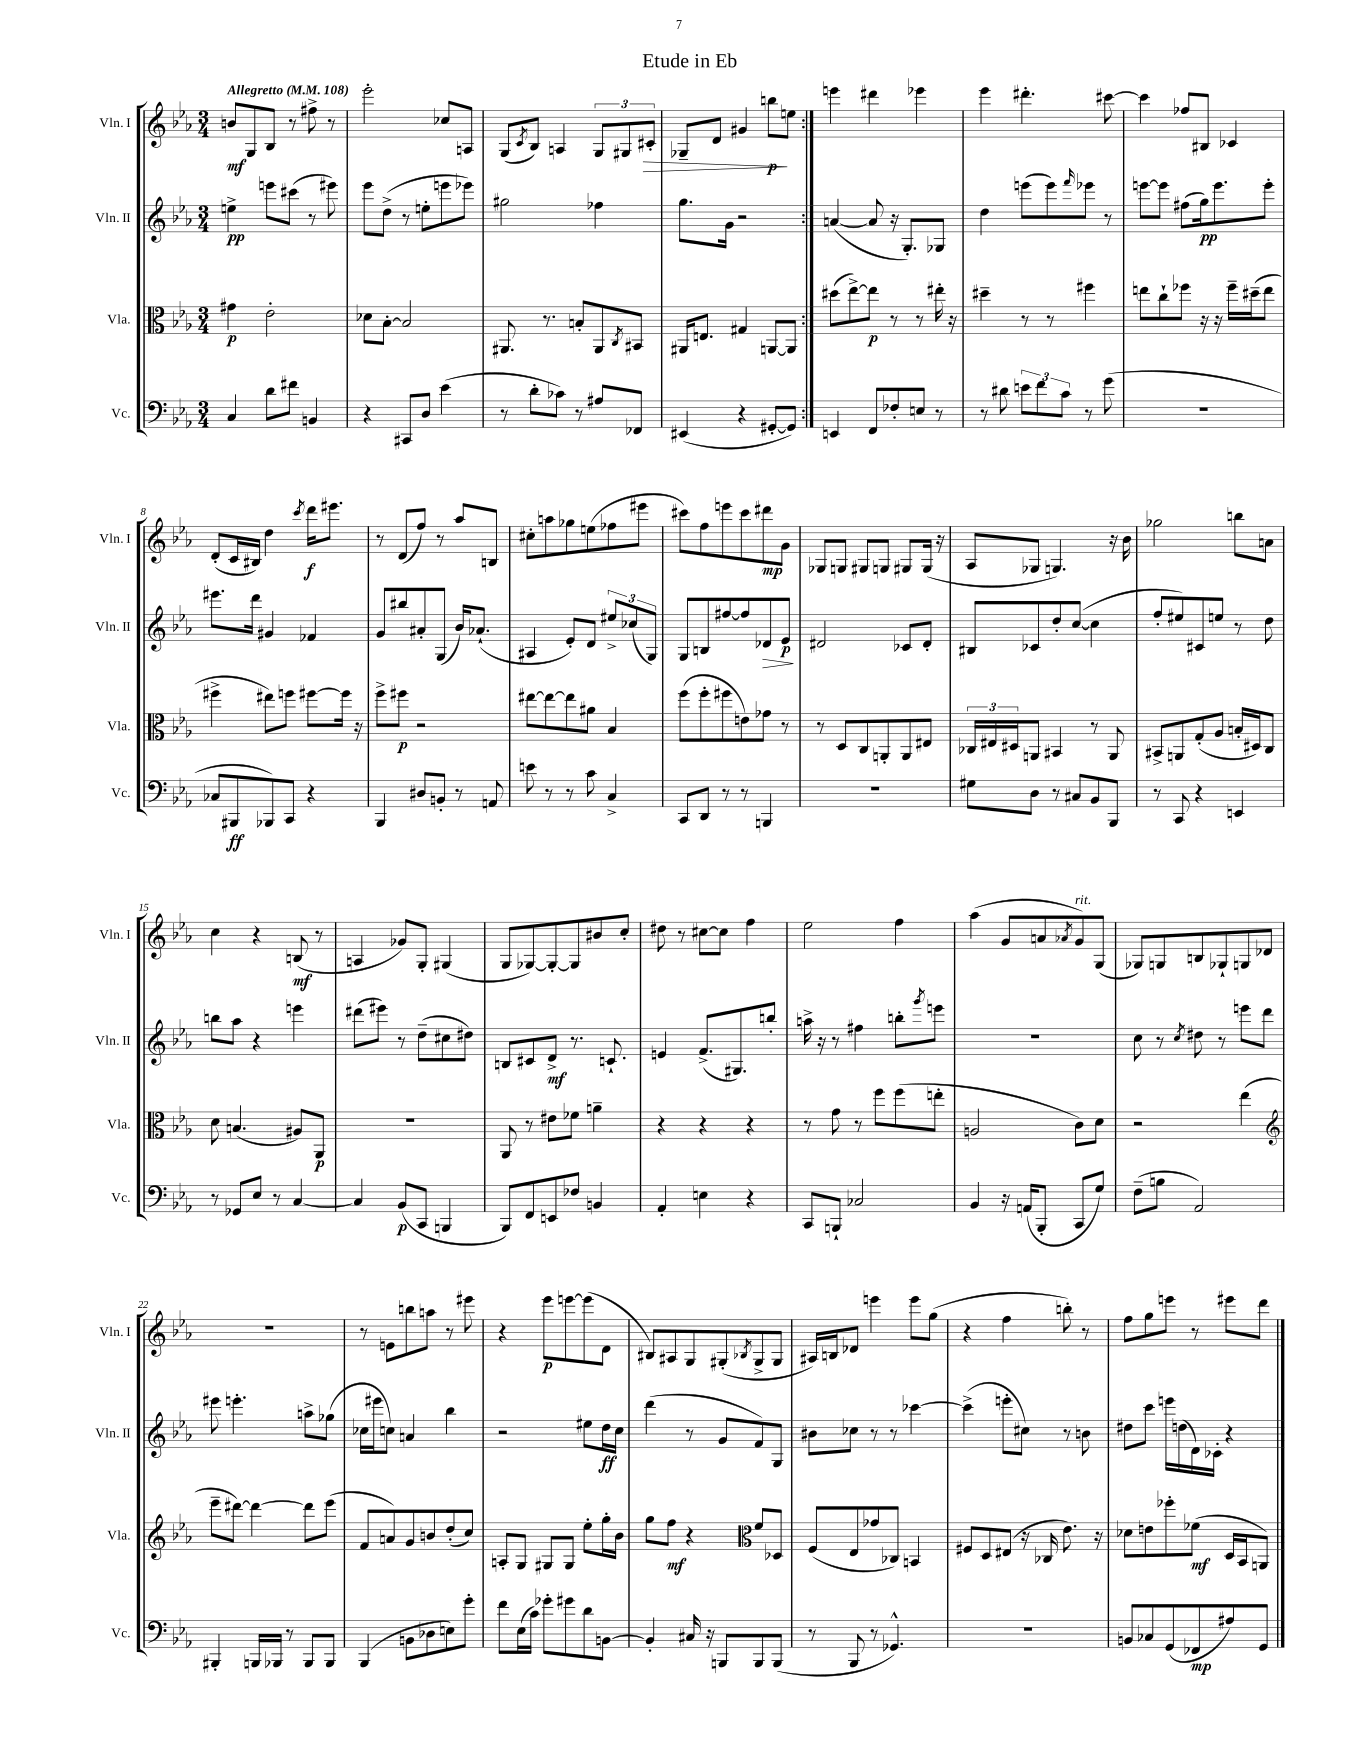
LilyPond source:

\header { title = "Etude in Eb" }
<<
\new StaffGroup <<
\new Staff = "s0" \with { instrumentName = "Vln. I" shortInstrumentName = "Vln. I" } {
    \clef treble \key ees \major \numericTimeSignature \time 3/4 \tempo "Allegretto" 4 = 108
    \repeat volta 2 { b'8\mf g8 bes8 r8 fis''8-> r8 |
    ees'''2-. ces''8 a8 |
    g8( \acciaccatura { c'8 } bes8) a4 \tuplet 3/2 { g8 gis8 cis'8-.\> } |
    ges8-- d'8 gis'4 b''8\p\! e''8 | }
    e'''4 dis'''4 ees'''4 |
    ees'''4 dis'''4.-. cis'''8~ |
    cis'''4 fes''8 bis8 ces'4 |
    d'8-.( c'16 bis16) d''4 \acciaccatura { c'''8 } d'''16\f eis'''8. |
    r8 d'8( f''8) r8 aes''8 b8 |
    cis''8-. a''8 ges''8 e''8( fes''8 eis'''8 |
    cis'''8) f''8 e'''8 cis'''8 dis'''8\mp g'8 |
    ges8 g8 gis8 g8 gis8 gis16( r16 |
    aes8 ges8 g4.) r16 bes'16 |
    ges''2 b''8 a'8 |
    c''4 r4 b8\mf( r8 |
    a4 ges'8) g8-. gis4( |
    g8 ges8~) ges8~-. ges8 bis'8 c''8-. |
    dis''8 r8 cis''8~ cis''8 f''4 |
    ees''2 f''4 |
    aes''4( g'8 a'8 \acciaccatura { aes'8 } g'8^\markup { \italic "rit." }) g8( |
    ges8) g8 b8 ges8-! g8 des'8 |
    R2. |
    r8 e'8 b''8 a''8 r8 eis'''8 |
    r4 ees'''8\p e'''8~ e'''8( d'8 |
    bis8) ais8 g8 gis8-.( \acciaccatura { bes8 } gis8-> gis8 |
    ais16) b16 des'8 e'''4 e'''8 g''8( |
    r4 f''4 b''8-.) r8 |
    f''8 g''8 e'''8 r8 eis'''8 d'''8 \bar "|." |
}
\new Staff = "s1" \with { instrumentName = "Vln. II" shortInstrumentName = "Vln. II" } {
    \clef treble \key ees \major \numericTimeSignature \time 3/4
    \repeat volta 2 { e''4->\pp e'''8 cis'''8( r8 eis'''8) |
    ees'''8 d''8->( r8 e''8-. e'''8 ees'''8) |
    gis''2 fes''4 |
    g''8. g'16 r2 | }
    a'4~( a'8 r16 g8.-.) ges8 |
    d''4 e'''8( e'''8) \grace { f'''16 } ees'''8 r8 |
    e'''8~ e'''8 fis''8( g''16\pp) e'''8. e'''8-. |
    eis'''8. d'''16 gis'4 fes'4 |
    g'8 bis''8 ais'8-. g8( bes'16) aes'8.-!( |
    ais4 ees'8-.) d'8 \tuplet 3/2 { eis''8-> ces''8( g8) } |
    g8 b8 fis''8~ fis''8 des'8\> ees'8\p\! |
    dis'2 ces'8 dis'8-. |
    bis8 ces'8 d''8-. c''8~( c''4 |
    f''8-. eis''8) cis'8 e''8 r8 d''8 |
    b''8 aes''8 r4 e'''4 |
    dis'''8( eis'''8) r8 d''8--( cis''8 dis''8) |
    b8 cis'8 d'8->\mf r8. c'8.-! |
    e'4 f'8.->( gis8.) b''8-. |
    a''16-> r16 r8 fis''4 b''8-. \acciaccatura { g'''8 } e'''8 |
    R2. |
    c''8 r8 \acciaccatura { c''8 } dis''8 r8 e'''8 d'''8 |
    eis'''8 e'''4.-. a''8-> ges''8( |
    ces''16 eis'''16 c''8) a'4 bes''4 |
    r2 eis''8 d''16\ff c''16 |
    d'''4( r8 g'8 f'8) g8 |
    bis'8 ces''8 r8 r8 ces'''4~ |
    ces'''4->( e'''8-. cis''8) r8 b'8 |
    dis''8 c'''8 e'''16 d''16( d'16) ces'16-. r4 \bar "|." |
}
\new Staff = "s2" \with { instrumentName = "Vla." shortInstrumentName = "Vla." } {
    \clef alto \key ees \major \numericTimeSignature \time 3/4
    \repeat volta 2 { gis'4\p ees'2-. |
    des'8 bes8~-. bes2 |
    ais,8. r8. b8-. ais,8 \acciaccatura { c8 } bis,8 |
    ais,16 e8. gis4 a,8~ a,8 | }
    dis''8( ees''8~->) ees''8\p r8 r8 eis''16-. r16 |
    dis''4-- r8 r8 fis''4 |
    e''8 c''8-! fes''8 r16 r16 fes''16-- dis''16--( e''8 |
    fis''4-> eis''8) f''8 fis''8~ fis''16 r16 |
    f''8-> fis''8\p r2 |
    eis''8~ eis''8~ eis''8 ais'8 bes4 |
    f''8( f''8-. fis''8 e'8) ges'8 r8 |
    r8 d8 c8 a,8-. a,8 eis8 |
    \tuplet 3/2 { ces16 eis16 dis16 } a,8 bis,4 r8 a,8 |
    bis,8-> a,8 g8-.( aes8 b16-. dis16) c8 |
    d'8 b4.( ais8) aes,8\p |
    R2. |
    aes,8 r8 eis'8 fes'8 a'4-- |
    r4 r4 r4 |
    r8 g'8 r8 f''8 f''8( e''8-. |
    a2 c'8) d'8 |
    r2 ees''4( |
    \clef treble ees'''8-- dis'''8~) dis'''4~ dis'''8 ees'''8( |
    f'8 a'8) g'8 b'8 d''8-.( c''8) |
    a8-. g8 gis8 gis8 ees''8-. g''16-. bes'16 |
    g''8 f''8\mf r4 \clef alto f'8 des8 |
    f8( ees8 ges'8 ces8) b,4 |
    fis8 d8 eis8( r16 ces16 ees'8.) r16 |
    des'8 e'8 fes''8-. fes'8\mf( d16 bes,16 a,8) \bar "|." |
}
\new Staff = "s3" \with { instrumentName = "Vc." shortInstrumentName = "Vc." } {
    \clef bass \key ees \major \numericTimeSignature \time 3/4
    \repeat volta 2 { c4 d'8 fis'8 b,4 |
    r4 cis,8 d8 ees'4( |
    r8 d'8-. ces'8) r8 ais8 fes,8 |
    eis,4( r4 gis,8~-. gis,8) | }
    e,4 f,8 fes8-. e8 r8 |
    r8 dis'8 \tuplet 3/2 { e'8 f'8 c'8 } r8 g'8( |
    R2. |
    ces8 bis,,8\ff bes,,8) c,8 r4 |
    bes,,4 dis8 b,8-. r8 a,8 |
    e'8 r8 r8 c'8 c4-> |
    c,8 d,8 r8 r8 b,,4 |
    R2. |
    gis8 d8 r8 cis8 bes,8 bes,,8 |
    r8 c,8 r4 e,4 |
    r8 ges,8 ees8 r8 c4~ |
    c4 bes,8\p( c,8 b,,4 |
    bes,,8) f,8 e,8 fes8 b,4 |
    aes,4-. e4 r4 |
    c,8 b,,8-! ces2 |
    bes,4 r16 a,16( bes,,8-. c,8 g8) |
    f8--( b8 aes,2) |
    bis,,4-. b,,16 bes,,16 r8 bes,,8 bes,,8 |
    bes,,4( b,8 des8 e8) g'8-. |
    f'8 ees16( c'16) ges'8-. gis'8 d'8 b,8~ |
    b,4-. cis16 r16 b,,8 b,,8 b,,8( |
    r8 bes,,8 r8 ges,4.-^) |
    R2. |
    b,8 ces8 g,8( fes,8\mp ais8) g,8 \bar "|." |
}
>>
>>
